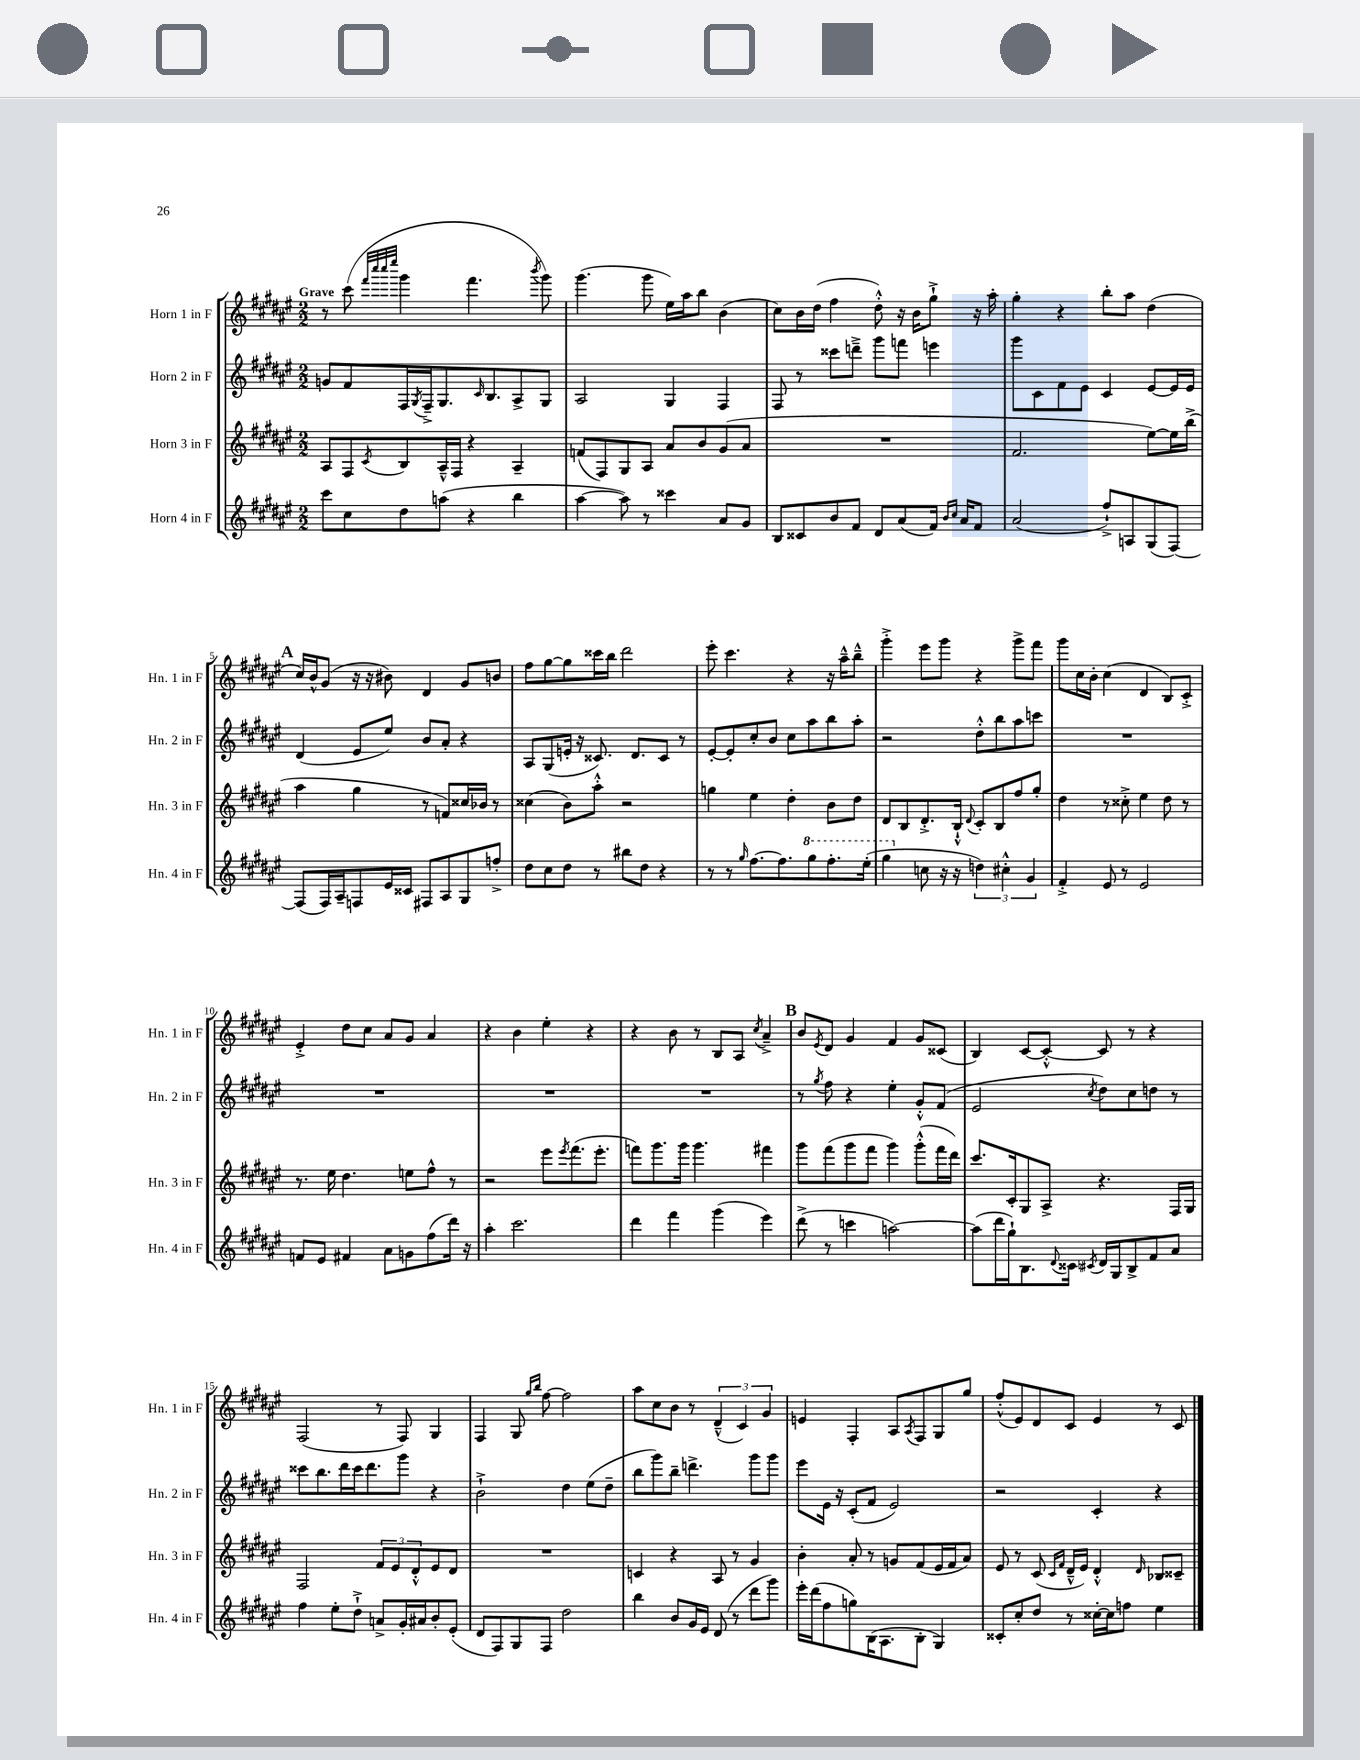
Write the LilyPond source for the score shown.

<<
\new StaffGroup <<
\new Staff = "s0" \with { instrumentName = "Horn 1 in F" shortInstrumentName = "Hn. 1 in F" } {
    \clef treble \key fis \major \numericTimeSignature \time 2/2 \tempo "Grave"
    r8 cis'''8( \grace { fis'''32 cis''''32 cis''''32 eis''''32 } gis'''4 fis'''4. \acciaccatura { b'''8 } gis'''8) |
    gis'''4.( gis'''8 eis''16) ais''16 b''8 b'4( |
    cis''8) b'16 dis''16( fis''4 dis''8-.-^) r16 b'16 gis''8-!-> r16 ais''16-. |
    gis''4-. r4 b''8-. ais''8 dis''4( |
    \mark \markup { \bold "A" } cis''16) b'16-^ gis'8( r16 r16 bis'8) dis'4 gis'8 b'8 |
    fis''8 gis''8~ gis''8 cisis'''16 b''16 dis'''2 |
    eis'''8-. cis'''4. r4 r16 ais''16---^ b''8---^ |
    gis'''4-.-> eis'''8 gis'''8 r4 gis'''8-> fis'''8 |
    gis'''8 cis''16 b'16-. cis''4( dis'4 b8) cis'8-.-> |
    eis'4-.-> dis''8 cis''8 ais'8 gis'8 ais'4 |
    r4 b'4 eis''4-. r4 |
    r4 b'8 r8 b8 ais8 \acciaccatura { cis''8 } ais'4---> |
    \mark \markup { \bold "B" } b'8 \acciaccatura { eis'8 } dis'8 gis'4 fis'4 gis'8 cisis'8( |
    b4) cis'8~ cis'8~-.-^ cis'8 r8 r4 |
    fis2( r8 fis8) gis4 |
    fis4 gis8 \grace { gis''16 b''16 } fis''8~ fis''2 |
    ais''8 cis''8 b'8 r8 \tuplet 3/2 { dis'4---^( cis'4) gis'4 } |
    e'4 fis4-. ais8 \acciaccatura { ais8 } fis8 gis8 gis''8 |
    fis''8-.-^( eis'8) dis'8 cis'8 eis'4 r8 cis'8 \bar "|." |
}
\new Staff = "s1" \with { instrumentName = "Horn 2 in F" shortInstrumentName = "Hn. 2 in F" } {
    \clef treble \key fis \major \numericTimeSignature \time 2/2
    g'8 fis'8 fis16 \acciaccatura { gis8 } fis16---> gis8. \grace { cis'16 } b8. ais8-> gis8 |
    ais2 gis4 fis4 |
    fis8 r8 cisis'''8 d'''8---> gis'''8 f'''8 e'''4 |
    gis'''8 cis'8 fis'8 eis'8 cis'4 eis'8~ eis'16 eis'16 |
    \mark \markup { \bold "A" } dis'4( eis'8 eis''8) b'8 ais'8-. r4 |
    ais8 gis8( e'16-. r16 cisis'8.) dis'8. cisis'8 r8 |
    eis'8~-. eis'8-. cis''8-. b'8 cis''8 ais''8 b''8 ais''8-. |
    r2 dis''8-.-^ b''8 ais''8 c'''8 |
    R1 |
    R1 |
    R1 |
    R1 |
    \mark \markup { \bold "B" } r8 \acciaccatura { gis''8 } fis''8 r4 eis''4-. gis'8-.-^ fis'8( |
    eis'2 \acciaccatura { cis''8 } dis''8) cis''8 d''8 r8 |
    cisis'''8 b''8. dis'''16 cisis'''16 dis'''8. gis'''8 r4 |
    b'2-!-> dis''4 eis''8( dis''8-- |
    b''8 gis'''8) b''8-- d'''4.-> gis'''8 gis'''8 |
    eis'''8 eis'16 r16 cis'8-.( fis'8 eis'2) |
    r2 cis'4-. r4 \bar "|." |
}
\new Staff = "s2" \with { instrumentName = "Horn 3 in F" shortInstrumentName = "Hn. 3 in F" } {
    \clef treble \key fis \major \numericTimeSignature \time 2/2
    ais8 fis8 \acciaccatura { cis'8 } b8 ais16---^ fis16 r4 ais4-- |
    f'8( fis8) gis8 ais8 ais'8 b'8 gis'8( ais'8 |
    R1 |
    fis'2. eis''8~) eis''16 b''16->( |
    \mark \markup { \bold "A" } ais''4 gis''4 r8 f'8) cisis''16 bes'16 r8 |
    cisis''4( b'8) ais''8-.-^ r2 |
    g''4 eis''4 dis''4-. b'8 dis''8 |
    dis'8 b8 dis'8.-.-> b16-!-^ \appoggiatura { dis'8 } cis'8-. b8 fis''8 gis''8-. |
    dis''4 r8 cisis''8-.-> eis''4 dis''8 r8 |
    r8. eis''16 dis''4. e''8 fis''8-^ r8 |
    r2 eis'''8 \acciaccatura { eis'''8 } fis'''8.( eis'''8.-. |
    f'''8) gis'''8. gis'''16 gis'''4. fis'''4 |
    \mark \markup { \bold "B" } gis'''8 fis'''8( gis'''8 fis'''8 gis'''4) gis'''8-.-^( fis'''16 dis'''16) |
    cis'''8. cis'16-. gis8 ais8-> r4. fis16 gis16 |
    fis2 \tuplet 3/2 { fis'8 eis'8 dis'8-.-^ } eis'8 dis'8 |
    R1 |
    c'4 r4 ais8 r8 gis'4 |
    b'4-. ais'8-. r8 g'8 fis'8( eis'16 fis'16 ais'8) |
    eis'8 r8 cis'8( \grace { cis'16 fis'16 } dis'16---^ eis'16) dis'4-.-^ \grace { dis'16 } bes8 cisis'8-- \bar "|." |
}
\new Staff = "s3" \with { instrumentName = "Horn 4 in F" shortInstrumentName = "Hn. 4 in F" } {
    \clef treble \key fis \major \numericTimeSignature \time 2/2
    cis'''8 cis''8 dis''8 a''8( r4 b''4 |
    ais''4~ ais''8) r8 cisis'''4 ais'8 gis'8 |
    b8 cisis'8 b'8 fis'8 dis'8 ais'8( fis'16) \grace { b'16 cis''16 } ais'16 fis'8 |
    ais'2( fis''8-!->) a8 gis8( fis8~) |
    \mark \markup { \bold "A" } fis8( fis16) ais16-- f8 eis'16 cisis'16 fis8 ais8 gis8 f''8-.-> |
    dis''8 cis''8 dis''8 r8 bis''8 dis''8 r4 |
    r8 r8 \grace { gis''16 } fis''8.~ fis''8. \ottava #1 gis'''8 fis'''8.-. eis'''16-.( |
    gis'''4 \ottava #0 c''8 r16 r16 \tuplet 3/2 { d''4) cis''4-.-^ gis'4 } |
    fis'4-.-> eis'8 r8 eis'2 |
    f'8 eis'8 fis'4 ais'8 g'8 fis''8( dis'''16) r16 |
    ais''4-. cis'''2. |
    dis'''4 fis'''4 gis'''4( eis'''4) |
    \mark \markup { \bold "B" } dis'''8->( r8 c'''4 a''2~) |
    a''8( dis'''16 gis''16-!) b8. \appoggiatura { dis'8 } cisis'16 \acciaccatura { cis'8 } dis'16 gis16 b8-> fis'8 ais'8 |
    fis''4 eis''8-. dis''8-!-> a'8-> gis'16-. ais'16 b'8-. eis'8-.( |
    dis'8 fis8) gis8 fis8 dis''2 |
    b''4 b'8 gis'16 eis'16 dis'8( r8 dis'''8 gis'''8) |
    eis'''16-. dis'''16( fis''8 g''8) b16( ais8. b8-. gis4) |
    cisis'8-. cis''8-. dis''8 r8 cisis''16~-. cisis''16 f''8 eis''4 \bar "|." |
}
>>
>>
